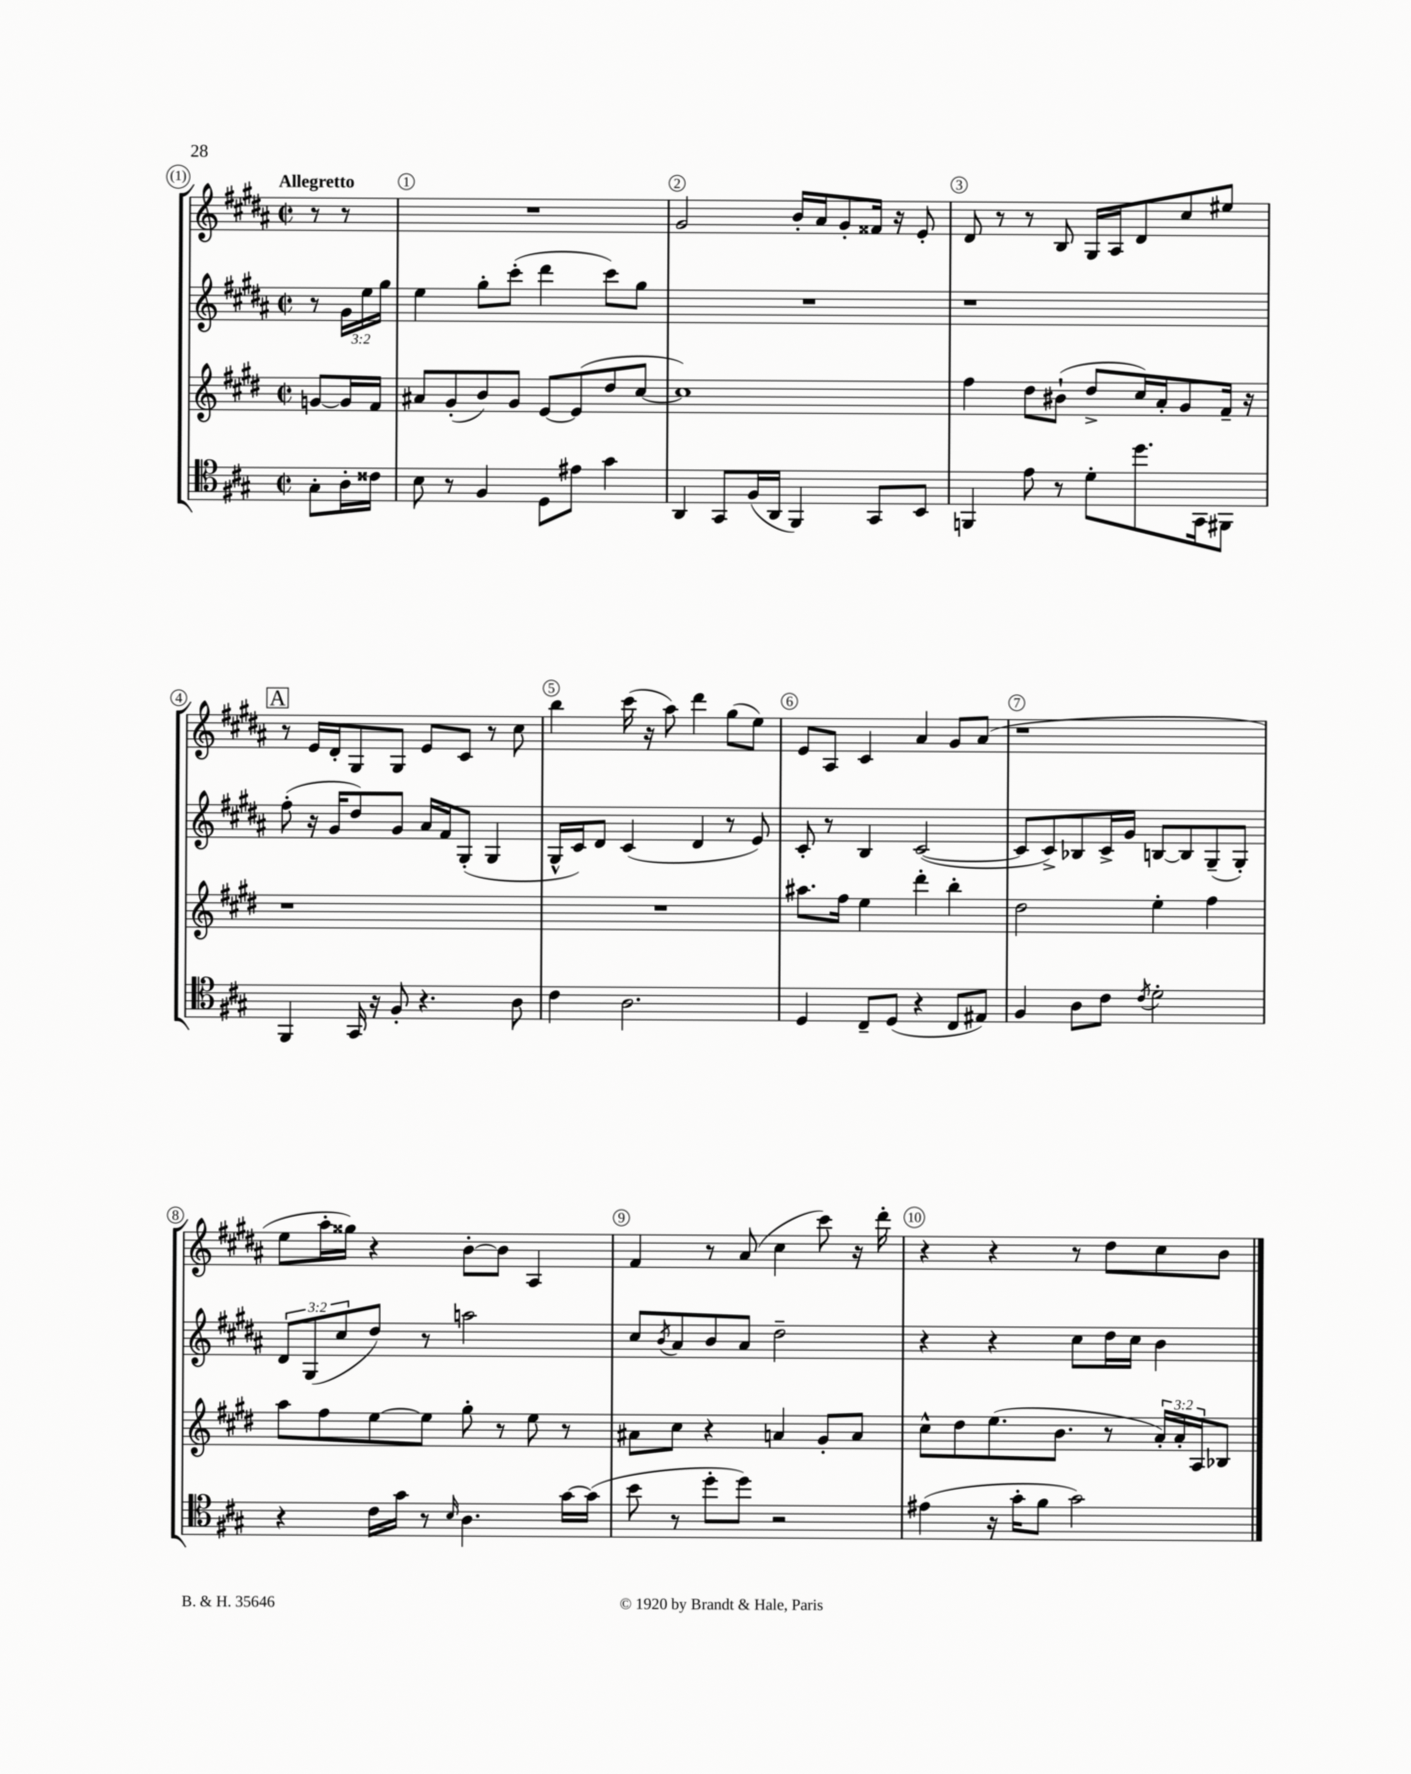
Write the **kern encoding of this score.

**kern	**kern	**kern	**kern
*staff4	*staff3	*staff2	*staff1
*clefC4	*clefG2	*clefG2	*clefG2
*k[f#c#g#]	*k[f#c#g#d#]	*k[f#c#g#d#a#]	*k[f#c#g#d#a#]
*M2/2	*M2/2	*M2/2	*M2/2
*met(c|)	*met(c|)	*met(c|)	*met(c|)
8G#'	[8g	8r	8r
16A'	16g]	24g#	8r
.	.	24ee	.
16c##	16f#	.	.
.	.	24gg#	.
=	=	=	=
8B	8a#	4ee	1r
8r	(8g#'	.	.
4F#	8b)	8gg#'	.
.	8g#	(8ccc#'	.
8D	[8e	4ddd#	.
8e#	(8e]	.	.
4g#	8dd#	8ccc#)	.
.	[8cc#	8gg#	.
=	=	=	=
4AA	1cc#])	1r	2g#
8GG#	.	.	.
(16F#	.	.	.
16AA	.	.	.
4FF#)	.	.	16b'
.	.	.	16a#
.	.	.	8g#'
8GG#	.	.	16f##
.	.	.	16r
8BB	.	.	8e'
=	=	=	=
4FF	4ff#	1r	8d#
.	.	.	8r
8e	8dd#	.	8r
8r	(8b#`	.	8B
8d'	8dd#^	.	16G#
.	.	.	16A#
8.dd	16cc#)	.	8d#
.	16a'	.	.
.	8g#	.	8cc#
16GG#	.	.	.
8FF#	16f#~	.	8ee#
.	16r	.	.
=	=	=	=
4FF#	1r	(8ff#'	8r
.	.	16r	16e
.	.	16g#	16d#'
16GG#	.	8dd#)	8G#
16r	.	.	.
8F#'	.	8g#	8G#
4.r	.	16a#	8e
.	.	16f#	.
.	.	(8G#'	8c#
.	.	4G#	8r
8A	.	.	8cc#
=	=	=	=
4c#	1r	16G#^^	4bb
.	.	16c#)	.
.	.	8d#	.
2.A	.	(4c#	(16ccc#
.	.	.	16r
.	.	.	8aa#)
.	.	4d#	4ddd#
.	.	8r	(8gg#
.	.	8e)	8ee)
=	=	=	=
4D	8.aa#	8c#'	8e
.	.	8r	8A#
.	16ff#	.	.
8C#~	4ee	4B	4c#
(8D	.	.	.
4r	4ddd#'	([2c#	4a#
8C#	4bb'	.	8g#
8E#)	.	.	(8a#
=	=	=	=
4F#	2dd#	8c#]	1r
.	.	8c#^)	.
8A	.	8B-	.
8c#	.	16c#^	.
.	.	16g#	.
8qc#	.	.	.
2d'	4ee'	[8B	.
.	.	8B]	.
.	4ff#	(8G#~	.
.	.	8G#')	.
=	=	=	=
4r	8aa	12d#	8ee
.	.	(12G#	.
.	8ff#	.	16aa#'
.	.	12cc#	.
.	.	.	16gg##)
16c#	[8ee	8dd#)	4r
16g#	.	.	.
8r	8ee]	8r	.
16qqB	.	.	.
4.A	8gg#'	2aa	[8b'
.	8r	.	8b]
.	8ee	.	4A#
[16g#	8r	.	.
(16g#]	.	.	.
=	=	=	=
8b	8a#	8cc#	4f#
.	.	8qb	.
8r	8cc#	8a#	.
8dd'	4r	8b	8r
8dd)	.	8a#	(8a#
2r	4a	2dd#~	4cc#
.	8g#'	.	8ccc#)
.	8a	.	16r
.	.	.	16ddd#'
=	=	=	=
(4e#	8cc#^^	4r	4r
.	8dd#	.	.
16r	(8.ee	4r	4r
16g#'	.	.	.
8f#	.	.	.
.	8.b	.	.
2g#)	.	8cc#	8r
.	8r	16dd#	8dd#
.	.	16cc#	.
.	24a')	4b	8cc#
.	24a'	.	.
.	24A	.	.
.	8B-	.	8b
==	==	==	==
*-	*-	*-	*-
